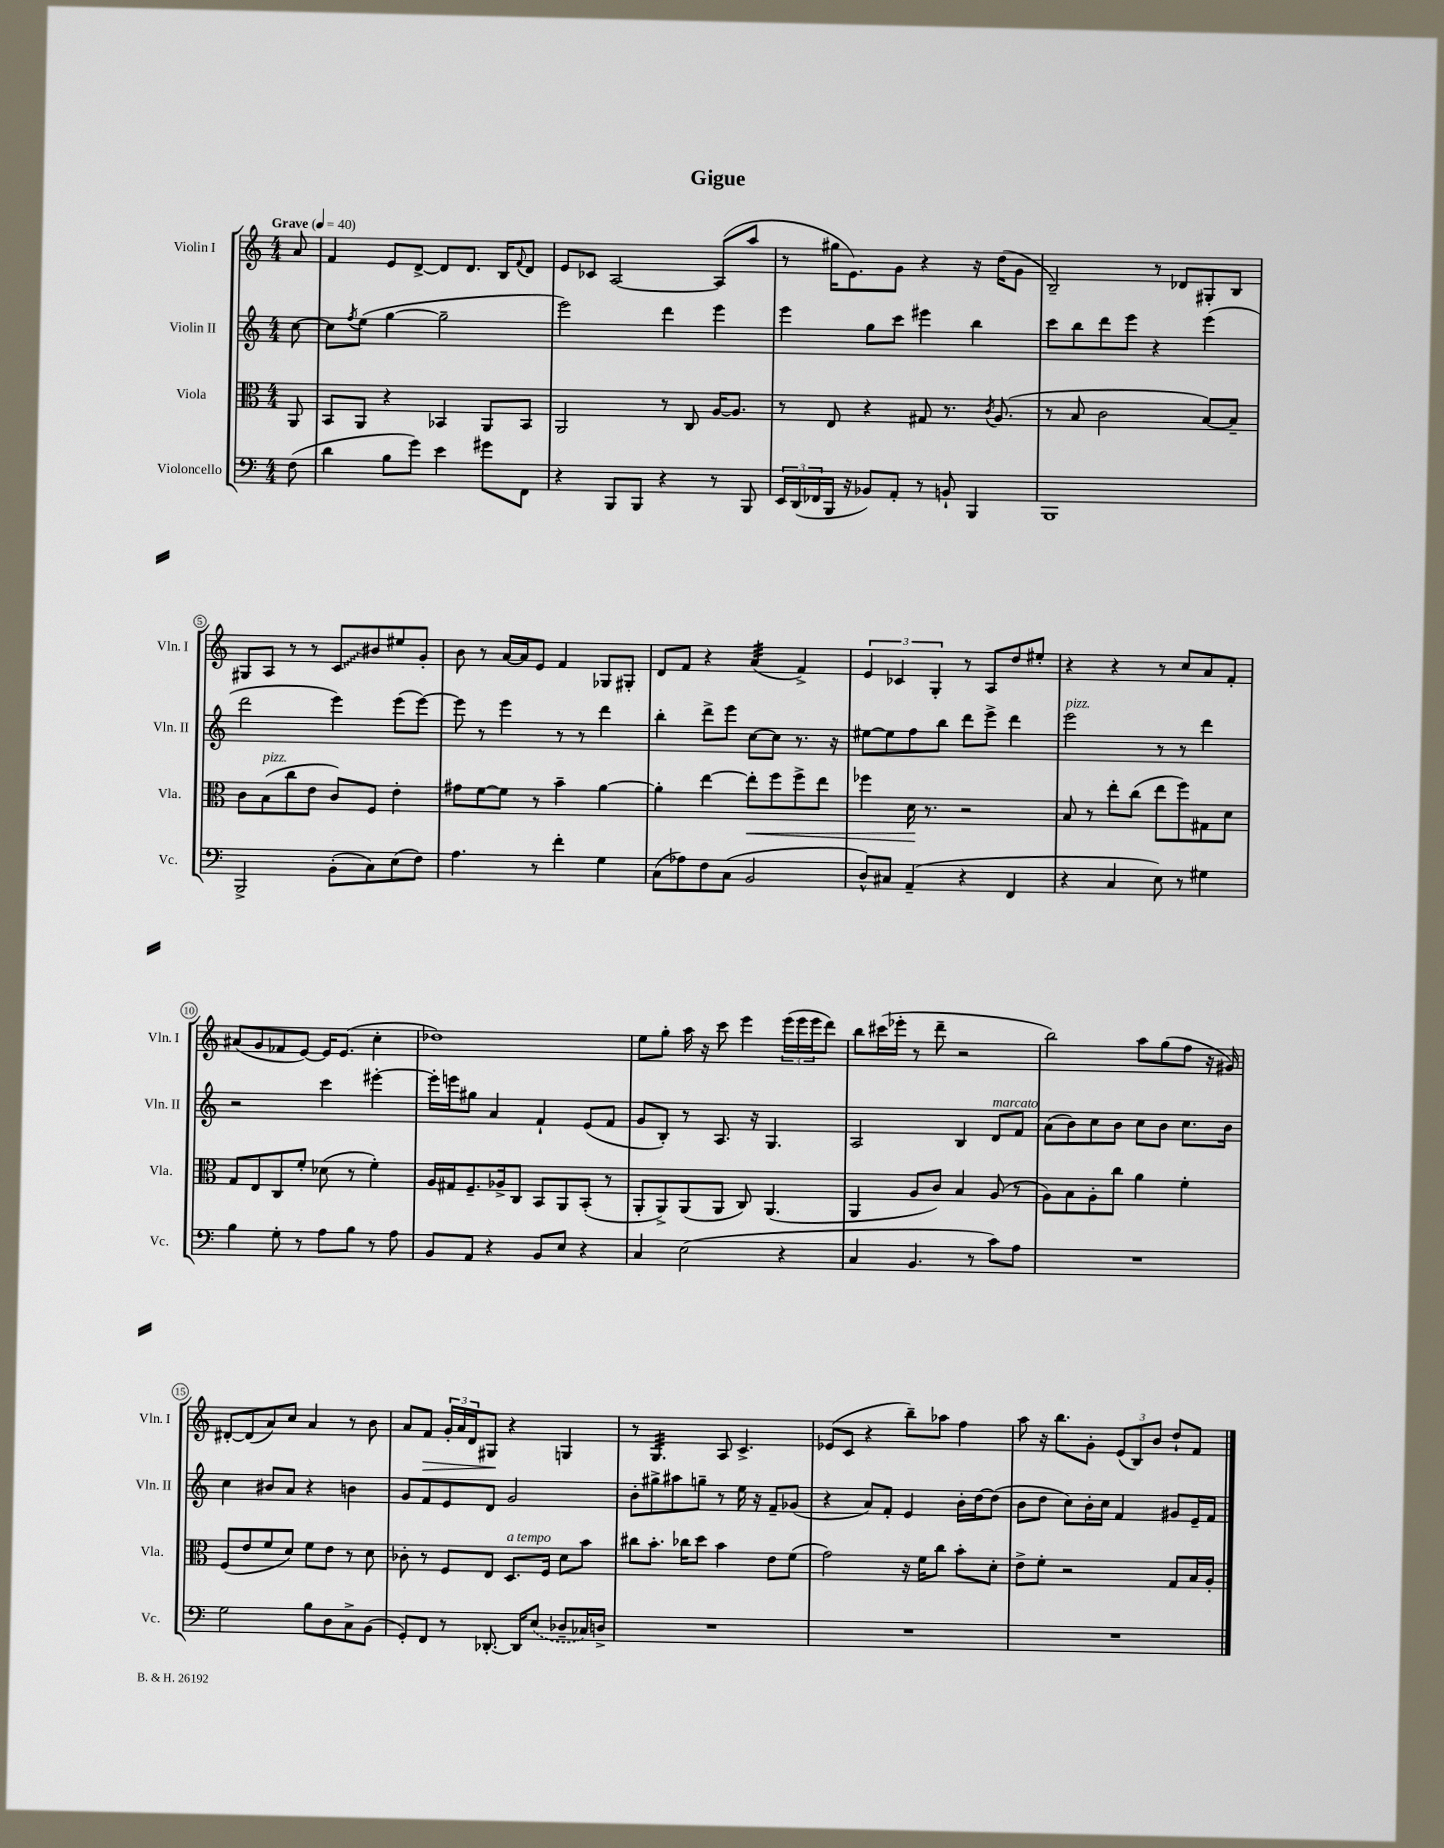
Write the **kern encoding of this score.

**kern	**kern	**kern	**kern
*staff4	*staff3	*staff2	*staff1
*clefF4	*clefC3	*clefG2	*clefG2
*k[]	*k[]	*k[]	*k[]
*M4/4	*M4/4	*M4/4	*M4/4
*MM40	*MM40	*MM40	*MM40
(8F	8AA	[8cc	8a
=	=	=	=
4d	8BB	8cc]	4f
.	.	8qff	.
.	8AA	(8ee	.
8B	4r	[4gg	8e
8g)	.	.	[8d^
4e	4BB-	2gg~]	8d]
.	.	.	8.d
8g#	8AA	.	.
.	.	.	16B
.	.	.	8qqf
8FF	8BB-	.	8d
=	=	=	=
4r	2AA	2eee)	8e
.	.	.	8c-
8BBB	.	.	[2A
8BBB	.	.	.
4r	8r	4ddd	.
.	8C	.	.
8r	[16A	4eee	(8A]
.	8.A]	.	.
8BBB	.	.	8aa
=	=	=	=
24EE	8r	4eee	8r
(24DD	.	.	.
24FF-	.	.	.
16BBB	8E	.	16gg#
16r	.	.	8.e)
8BB-)	4r	8gg	.
8AA'	.	8ccc	8g
8r	8G#	4eee#	4r
8BB`	8.r	.	.
4BBB	.	4bb	16r
.	8qc	.	.
.	(8.A	.	(16dd
.	.	.	8g
=	=	=	=
1BBB	8r	8ccc	2B~)
.	8B	8bb	.
.	2c	8ddd	.
.	.	8eee	.
.	.	4r	8r
.	.	.	8d-
.	[8B)	(4eee	8G#'
.	8B~]	.	8B
=	=	=	=
2BBB^	8c	2ddd	8G#
.	(8B	.	8A
.	8cc	.	8r
.	8e	.	8r
(8BB'	8c)	4eee)	8c
8C)	8F	.	8b#
(8E	4e'	(8eee	8ee#
8F)	.	[8eee)	8g'
=	=	=	=
4.A	8g#	8eee]	8b
.	[8f	8r	8r
.	8f]	4eee	[16a
.	.	.	16a]
8r	8r	.	8e
4f'	4b~	8r	4f
.	.	8r	.
4G	[4a	4ddd	8G-
.	.	.	8G#'
=	=	=	=
(8C	4a']	4bb'	8d
8A-)	.	.	8f
8F	[4ee	8ddd^	4r
(8C	.	8eee	.
2BB	8ee']	[8cc	(4a
.	8ff	8cc]	.
.	8ff^	8.r	4f^)
.	8ee	.	.
.	.	16r	.
=	=	=	=
8D^^)	4ff-	[8ee#	6e
8C#	.	8ee#]	.
.	.	.	6c-
(4AA~	16d	8ff	.
.	8.r	.	.
.	.	.	6G'
.	.	8bb	.
4r	2r	8ddd	8r
.	.	8eee^	8A
4FF	.	4ddd	8dd
.	.	.	8ee#'
=	=	=	=
4r	8B	2eee	4r
.	8r	.	.
4C	8ee'	.	4r
.	(8cc	.	.
8E)	8ee	8r	8r
8r	8ff)	8r	8cc
4G#	8G#	4ddd	8a
.	8d	.	8f'
=	=	=	=
4B	8G	2r	(8a#
.	8E	.	8g
8G'	8C	.	8f-
8r	8f'	.	[8e)
8A	(8d-	4ccc	16e]
.	.	.	(8.e
8B	8r	.	.
8r	4f')	[4eee#'	4cc'
8A	.	.	.
=	=	=	=
8BB	16A	16eee#']	1dd-)
.	16G#	16eee	.
8AA	8.F~	8gg#	.
4r	.	4a	.
.	16A-^	.	.
.	8C	.	.
8BB	8BB	4f`	.
8E	8AA	.	.
4r	(8BB'	(8e	.
.	8r	8f	.
=	=	=	=
4C	8AA'	8g	8ee
.	8AA^)	8B')	8gg'
(2E	(8AA	8r	16aa
.	.	.	16r
.	8AA	8.A	8ccc
.	8C)	.	4eee
.	.	16r	.
.	(4.AA	4.G	.
4r	.	.	(24eee
.	.	.	24eee
.	.	.	24eee
.	.	.	8ddd)
=	=	=	=
4C	4AA	2A	8bb
.	.	.	(16ccc#
.	.	.	16eee-'
4.BB	8A	.	8r
.	8c)	.	8ddd~
.	4B	4B	2r
8r	.	.	.
8c)	(8A	8d	.
8A	8r	8f	.
=	=	=	=
1r	8A)	(8a	2bb)
.	8B	8b)	.
.	8A'	8cc	.
.	8cc	8b	.
.	4a	8cc	8aa
.	.	8b	(8gg
.	4f'	8.cc	8ff
.	.	.	16r
.	.	16b	16g#)
=	=	=	=
2G	(8F	4cc	[8d#'
.	8e	.	(8d#]
.	8f	8b#	8a)
.	8d)	8a	8cc
8B	8f	4r	4a
8D	8e	.	.
8C^	8r	4b	8r
(8BB	8d	.	8b
=	=	=	=
8GG')	8c-'	8g	8a
8FF	8r	8f	8f
8r	8F	8e	24g'
.	.	.	24a
.	.	.	24d
[8.DD-'	8E	8d	8G#
.	8.D	2g	4r
16DD-]	.	.	.
(8E	.	.	.
.	16F	.	.
8D-~	8d	.	4G
16C-)	8b	.	.
16D^	.	.	.
=	=	=	=
1r	8cc#	8b'	8r
.	8.b'	8gg#^	4.G
.	.	8aa#	.
.	16cc-	.	.
.	8dd	8gg~	.
.	4b	8r	8A
.	.	16ee	4.c^
.	.	16r	.
.	8e	8f~	.
.	(8f	(8g-	.
=	=	=	=
1r	2g)	4r	(8e-
.	.	.	8c
.	.	8a)	4r
.	.	8f'	.
.	16r	4e	8bb~)
.	16f	.	.
.	8cc	.	8aa-
.	8b'	16b'	4ff
.	.	[16dd	.
.	8d'	(8dd]	.
=	=	=	=
1r	8e^	8b	8aa
.	8f'	8dd	16r
.	.	.	8.bb
.	2r	8cc)	.
.	.	16b'	8g'
.	.	16cc	.
.	.	4f	(12e
.	.	.	12B)
.	.	.	12b
.	8G	8g#	8dd`
.	16B	16e~	8f
.	16A'	16f	.
==	==	==	==
*-	*-	*-	*-
